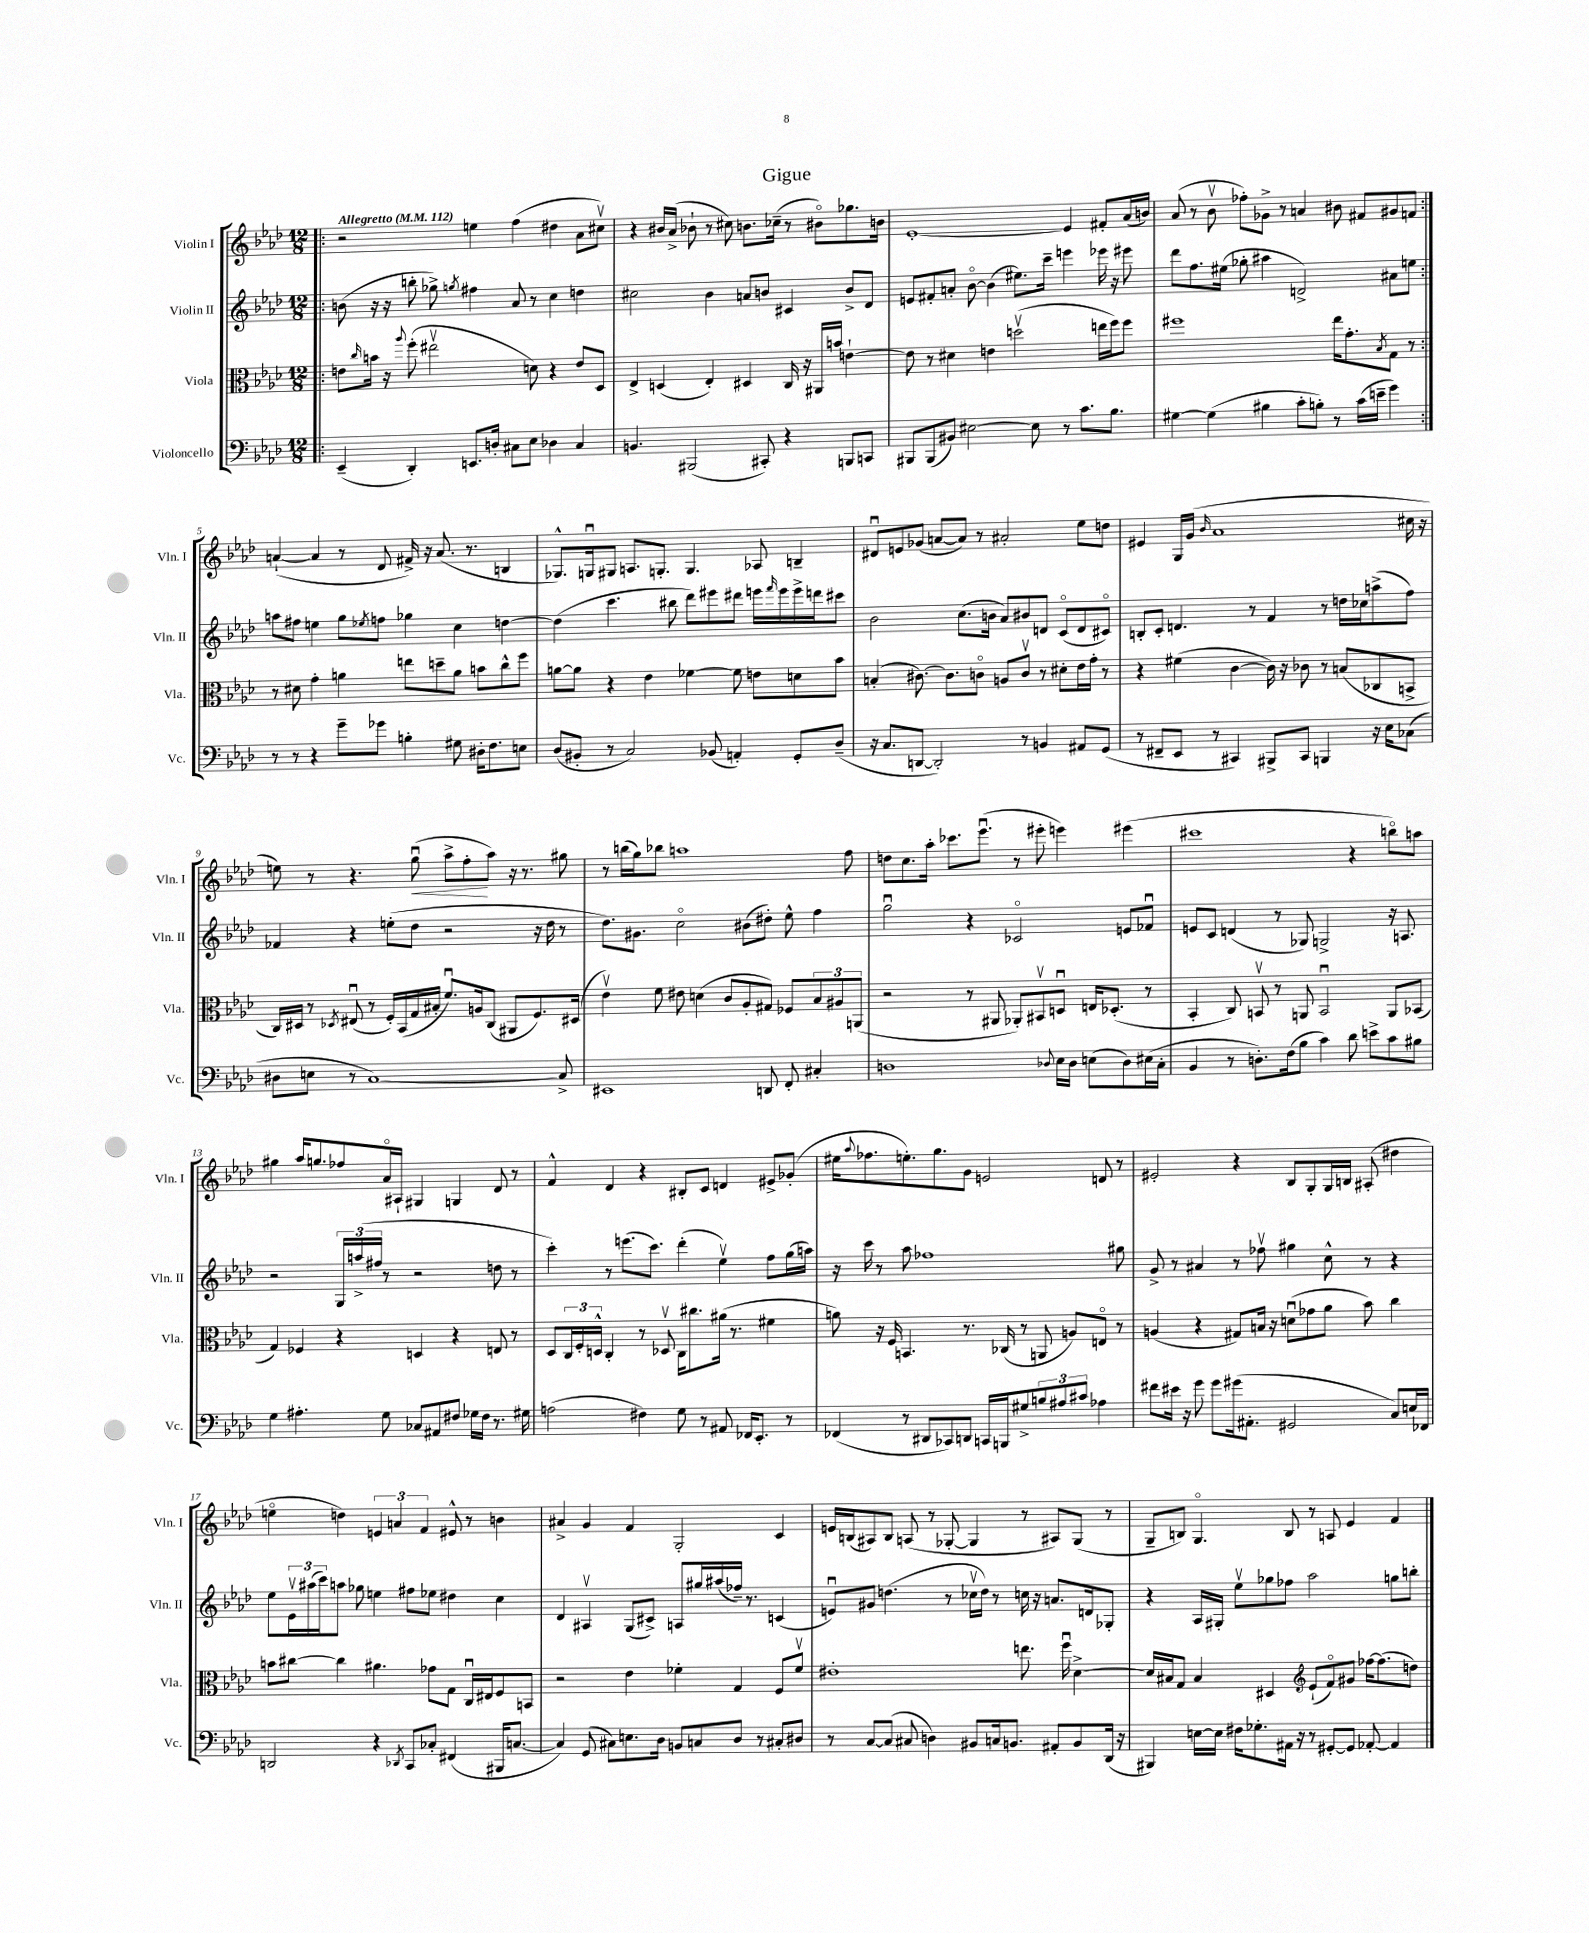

**kern	**kern	**kern	**kern
*staff4	*staff3	*staff2	*staff1
*clefF4	*clefC3	*clefG2	*clefG2
*k[b-e-a-d-]	*k[b-e-a-d-]	*k[b-e-a-d-]	*k[b-e-a-d-]
*M12/8	*M12/8	*M12/8	*M12/8
*MM112	*MM112	*MM112	*MM112
=!|:	=!|:	=!|:	=!|:
(4EE-~	8e	(8b	2r
.	16qqcc	.	.
.	16b	16r	.
.	16r	16r	.
.	8qqaa-	.	.
4DD-')	(8ff'	8bb'	.
.	2ee#v	8gg-^)	.
.	.	8qgg	.
8.EE	.	4ff#	4ee
16D'	.	.	.
8C#	.	8a-	(4ff
8E-	8d)	8r	.
4D-	4r	4cc	4dd#
4C#	8e	4dd	8a-
.	8D-	.	8cc#v)
=	=	=	=
4.BB	4E-^	2cc#	4r
.	(4D	.	16b#
.	.	.	(16a-^
(2BBB#	.	.	8b-`
.	4E-')	4b-	8r
.	.	.	8cc#)
.	4D#	8a	8.b
8CC#')	.	8b	.
.	.	.	(16cc-~
4r	16C	4c#	8r
.	16r	.	.
.	16AA#	.	8b#o)
.	16b	.	.
8BBB	[4e`	8b^	8.gg-
8CC	.	8d-	.
.	.	.	16b
=	=	=	=
8BBB#	8e]	8e	[1e-'
(8BBB#	8r	8f#'	.
8BB#)	4d#	8a'	.
[2E#	.	[8b-o	.
.	4e	(4b-]	.
.	(2ddv	8.ee#)	.
8E#]	.	.	.
.	.	16ccc~	.
8r	.	4eee	4e-]
8.c	.	.	.
.	16ee	16eee-	8f#'
8.B-	16ff)	16r	.
.	8ff	8eee#	(16a-
.	.	.	16b)
=	=	=	=
[4G#	1ff#	8ddd-	(8a-
.	.	8.ff	8r
(4G#]	.	.	8b-v
.	.	(16ee#	.
.	.	8gg-'	8ff-')
4B#	.	4aa#	8g-^
.	.	.	8r
8c'	.	2d^)	4a
8B')	.	.	.
8r	16ee-	.	8b#
.	8.g'	.	.
(16c	.	.	8f#
16e~	.	.	.
.	8qB-	.	.
4g)	8G	8a#	8g#
.	8r	8ee	8f
=:|!	=:|!	=:|!	=:|!
8r	8r	8aa	([4a`
8r	8d#	8ff#	.
4r	4g'	4ee	4a]
8g~	4a	8gg	8r
.	.	8qee-	.
8g-	.	8ff	8d-
4B'	8ee	4gg-	16f#^)
.	.	.	16r
.	8dd~	.	(8.a
8G#	8a	4cc	.
.	.	.	8.r
16D#'	8b	.	.
8.F	.	.	.
.	8cc^^	[4dd	4B
8E	8ff	.	.
=	=	=	=
(8D-	[8a	(4dd]	8.G-^^)
8BB#'	8a]	.	.
.	.	.	16Gu
8r	4r	4.ccc	8G#
2C)	.	.	8.A
.	4e-	.	.
.	.	.	8.G'
.	.	8bb#	.
.	[4f-	8ddd-)	4.G
(8BB-	.	8eee#	.
4AA')	8f-]	8ddd#	.
.	8e	16eee	8A-
.	.	16qqfff	.
.	.	16eee	.
8GG'	8d	16eee^	4B~
.	.	16ddd	.
(8D-~	8b-	8ccc#	.
=	=	=	=
16r	(4B'	2b-	8d#u
8.C	.	.	.
.	.	.	8e
[8DD	[8.c#)	.	(8g-
2DD'])	.	.	[8a
.	8.c#]	.	.
.	.	(8.cc	8a])
.	8co	.	8r
.	.	16b	.
.	8A	8a-)	2a#'
8r	8cv	8b#	.
4BB	8r	8d	.
.	8d#'	(8co	.
8AA#	16e-	8d	8ee-
.	16g'	.	.
(8GG	8r	8c#o)	8dd
=	=	=	=
8r	4r	8B'	4e#
8FF#~	.	8c'	.
8EE-	(4f#	4.d	16G
.	.	.	(16g
.	.	.	16qqb-
8r	.	.	1a-
4CC#)	[4c	.	.
.	.	8r	.
8BBB#^	16c])	4f	.
.	16r	.	.
8CC#	8c-	.	.
4BBB	8r	8r	.
.	(8B	16dd	.
.	.	16cc-	.
16r	8C-	(8aa^	.
16E-	.	.	.
(8C-	8BB^	8ff)	16cc#
.	.	.	16r
=	=	=	=
8D#	16C)	4f-	8ee)
.	16D#	.	.
8E	8r	.	8r
.	8qD-	.	.
8r	(8E#u	4r	4.r
[1C)	8r	.	.
.	16F')	(8ee'	.
.	(16BB-	.	.
.	16G	8dd-	(8ggu
.	16B#'	.	.
.	8.fu)	2r	8aa-^
.	.	.	8ff'
.	16A	.	.
.	(8C	.	8aa-)
.	8AA#	.	16r
.	.	.	8.r
.	8.F)	16r	.
.	.	16dd-	.
8C^]	.	8r	8gg#
.	(16D#	.	.
=	=	=	=
1EE#	4e-v)	8.dd-)	8r
.	.	.	(16bb
.	.	8.g#	16gg)
.	8f	.	8bb-
.	8e#	2cco	1aa
.	(4d	.	.
.	8c	.	.
.	8A-'	(8b#	.
8DD	8G#)	8dd#')	.
8FF'	8F-	8ee-^^	.
4C#'	12B-	4ff	.
.	12A#	.	.
.	.	.	8ff
.	(12AA	.	.
=	=	=	=
1D	2r	2ggu	8dd
.	.	.	8.cc
.	.	.	16aa-'
.	.	.	8.ccc-
.	8r	4r	.
.	.	.	(8.eee-u
.	8AA#	.	.
.	8AA-')	2c-o	8r
.	8BB#v	.	8eee#'
8qqD-	.	.	.
16E-	8Du	.	4eee)
16D-	.	.	.
(8E	16E	.	.
.	(8.D-'	.	.
8D-)	.	8e	(4eee#
(16E#	8r	8f-u	.
16C'	.	.	.
=	=	=	=
4BB-	4BB-'	8e	1ccc#
.	.	8c	.
8r	8C)	(4d	.
8.D')	8BBv	.	.
.	8r	8r	.
(16F	.	.	.
8B-	8AA	8G-)	.
4c)	2BBu	2G^	.
8d-	.	.	4r
8e^	.	.	.
8c	8AA	16r	8bbo)
.	.	8.A	.
8B#	(8BB-	.	8aa
=	=	=	=
4G	4G)	2r	4gg#
4.A#'	4F-	.	16aa-
.	.	.	8.gg
.	4r	24G	8ff-
.	.	(24aa^	.
.	.	24ff#	.
8G	.	8r	16a-o
.	.	.	16A#`
8C-	4D	2r	4G#
8AA#	.	.	.
8F#	4r	.	4G
16G-	.	.	.
16F#	.	.	.
8.r	8E	8dd	8d-
.	8r	8r	8r
16G#	.	.	.
=	=	=	=
(2A	8D-	4ccc')	4f^^
.	24C	.	.
.	24F'	.	.
.	24D^^	.	.
.	4C'	8r	4d-
.	.	(8.eee	.
4F#)	8r	.	4r
.	.	8.ccc)	.
.	8D-v	.	.
8G	16C	(4ddd-'	8B#'
.	8.cc#	.	.
8r	.	.	8c
8AA#	(16a#	4ee-v)	4d
.	8.r	.	.
16FF-	.	.	.
8.EE-'	.	.	.
.	4f#	8ff	8e#^
8r	.	(16gg	(8g-'
.	.	16aa)	.
=	=	=	=
(4FF-	8a)	16r	16ee#
.	.	.	8qqaa-
.	.	16ccc	8.ff-
.	16r	8r	.
.	16F	.	.
8r	4.BB	8aa-	8.ee')
8DD#	.	1ff-	.
.	.	.	8.gg
8CC-)	.	.	.
8DD	8.r	.	8g
16CC	.	.	2e
16BBB	(16C-	.	.
8G#^	8r	.	.
12B	8AA	.	.
12A#	.	.	.
.	8A)	.	.
12c#	.	.	.
4A-	8Eo	.	8d
.	8r	8gg#	8r
=	=	=	=
8f#	(4A	8g^	2e#'
16e#	.	8r	.
16r	.	.	.
8g	4r	4a#	.
8g	.	.	.
(16g#	8G#)	8r	4r
8.AA#'	.	.	.
.	16B	8ff-v	.
.	16r	.	.
2GG#	(8du	4gg#	8B-
.	8g-	.	8G'
.	8a-	8cc^^	16G
.	.	.	16B
.	8b-)	8r	(8A#'
8C)	4cc	4r	4dd#
16E	.	.	.
16FF-	.	.	.
=	=	=	=
2DD	8b	8ee-	4eeo
.	[8cc#	24e-v	.
.	.	(24aa#	.
.	.	24ccc)	.
.	4cc#]	8aa	4dd)
.	.	8gg-	.
4r	4.a#	4ee	6e
.	.	.	6a
8qDD-	.	.	.
8CC	.	8ff#	.
.	.	.	6f
8C-'	8g-	8ee-	.
(4FF#	8G	4dd#	8e#^^
.	16Cu	.	8r
.	16E#	.	.
16BBB#	8F	4cc	4b
[8.C	.	.	.
.	8BB	.	.
=	=	=	=
4C])	2r	4d-	4a#^
(8GG	.	4A#v	4g
8C#)	.	.	.
8.E	4e-	(8G	4f
.	.	8c#^)	.
16D-	.	.	.
8BB	4f-'	8A	2G'
8C	.	16gg#	.
.	.	(16aa#	.
8D-	4G	16ff-~)	.
.	.	8.r	.
8r	.	.	.
8C#'	8F	(4c	4c
8D#	8f-v	.	.
=	=	=	=
8r	1e#'	8eu)	16e
.	.	.	(16B
[8C	.	8g#	8A#)
(8C]	.	(4.dd	8B
8C#	.	.	(8A
4D)	.	.	8r
.	.	8r	[8G-'
8BB#	.	16cc-v	4G-]
.	.	16dd)	.
16C	.	8r	.
8.BB	.	.	.
.	8.ee	16cc	8r
.	.	16r	.
8AA#'	.	8.a	8A#)
.	16ffu	.	.
8BB	[4d-^	.	(8G-
.	.	16d	.
(16DD-	.	8G-'	8r
16r	.	.	.
=	=	=	=
4BBB#)	16d-]	4r	8G~
.	16B#	.	.
.	8G	.	8B)
[16E	4B#	16A-	4.Go
16E]	.	16G#'	.
16F#	.	8ee-v	.
8.G-'	.	.	.
.	4D#	8gg-	.
16AA#	.	8ff-	8B
16r	.	.	.
*	*clefG2	*	*
8r	(8e-`	2aa-	8r
[8GG#'	8fo)	.	8A
8GG#]	8g#	.	4e-
[8AA-'	[16ff-	.	.
.	(8.ff-]	.	.
4AA-]	.	8gg	4f
.	8dd)	8bb'	.
==	==	==	==
*-	*-	*-	*-
